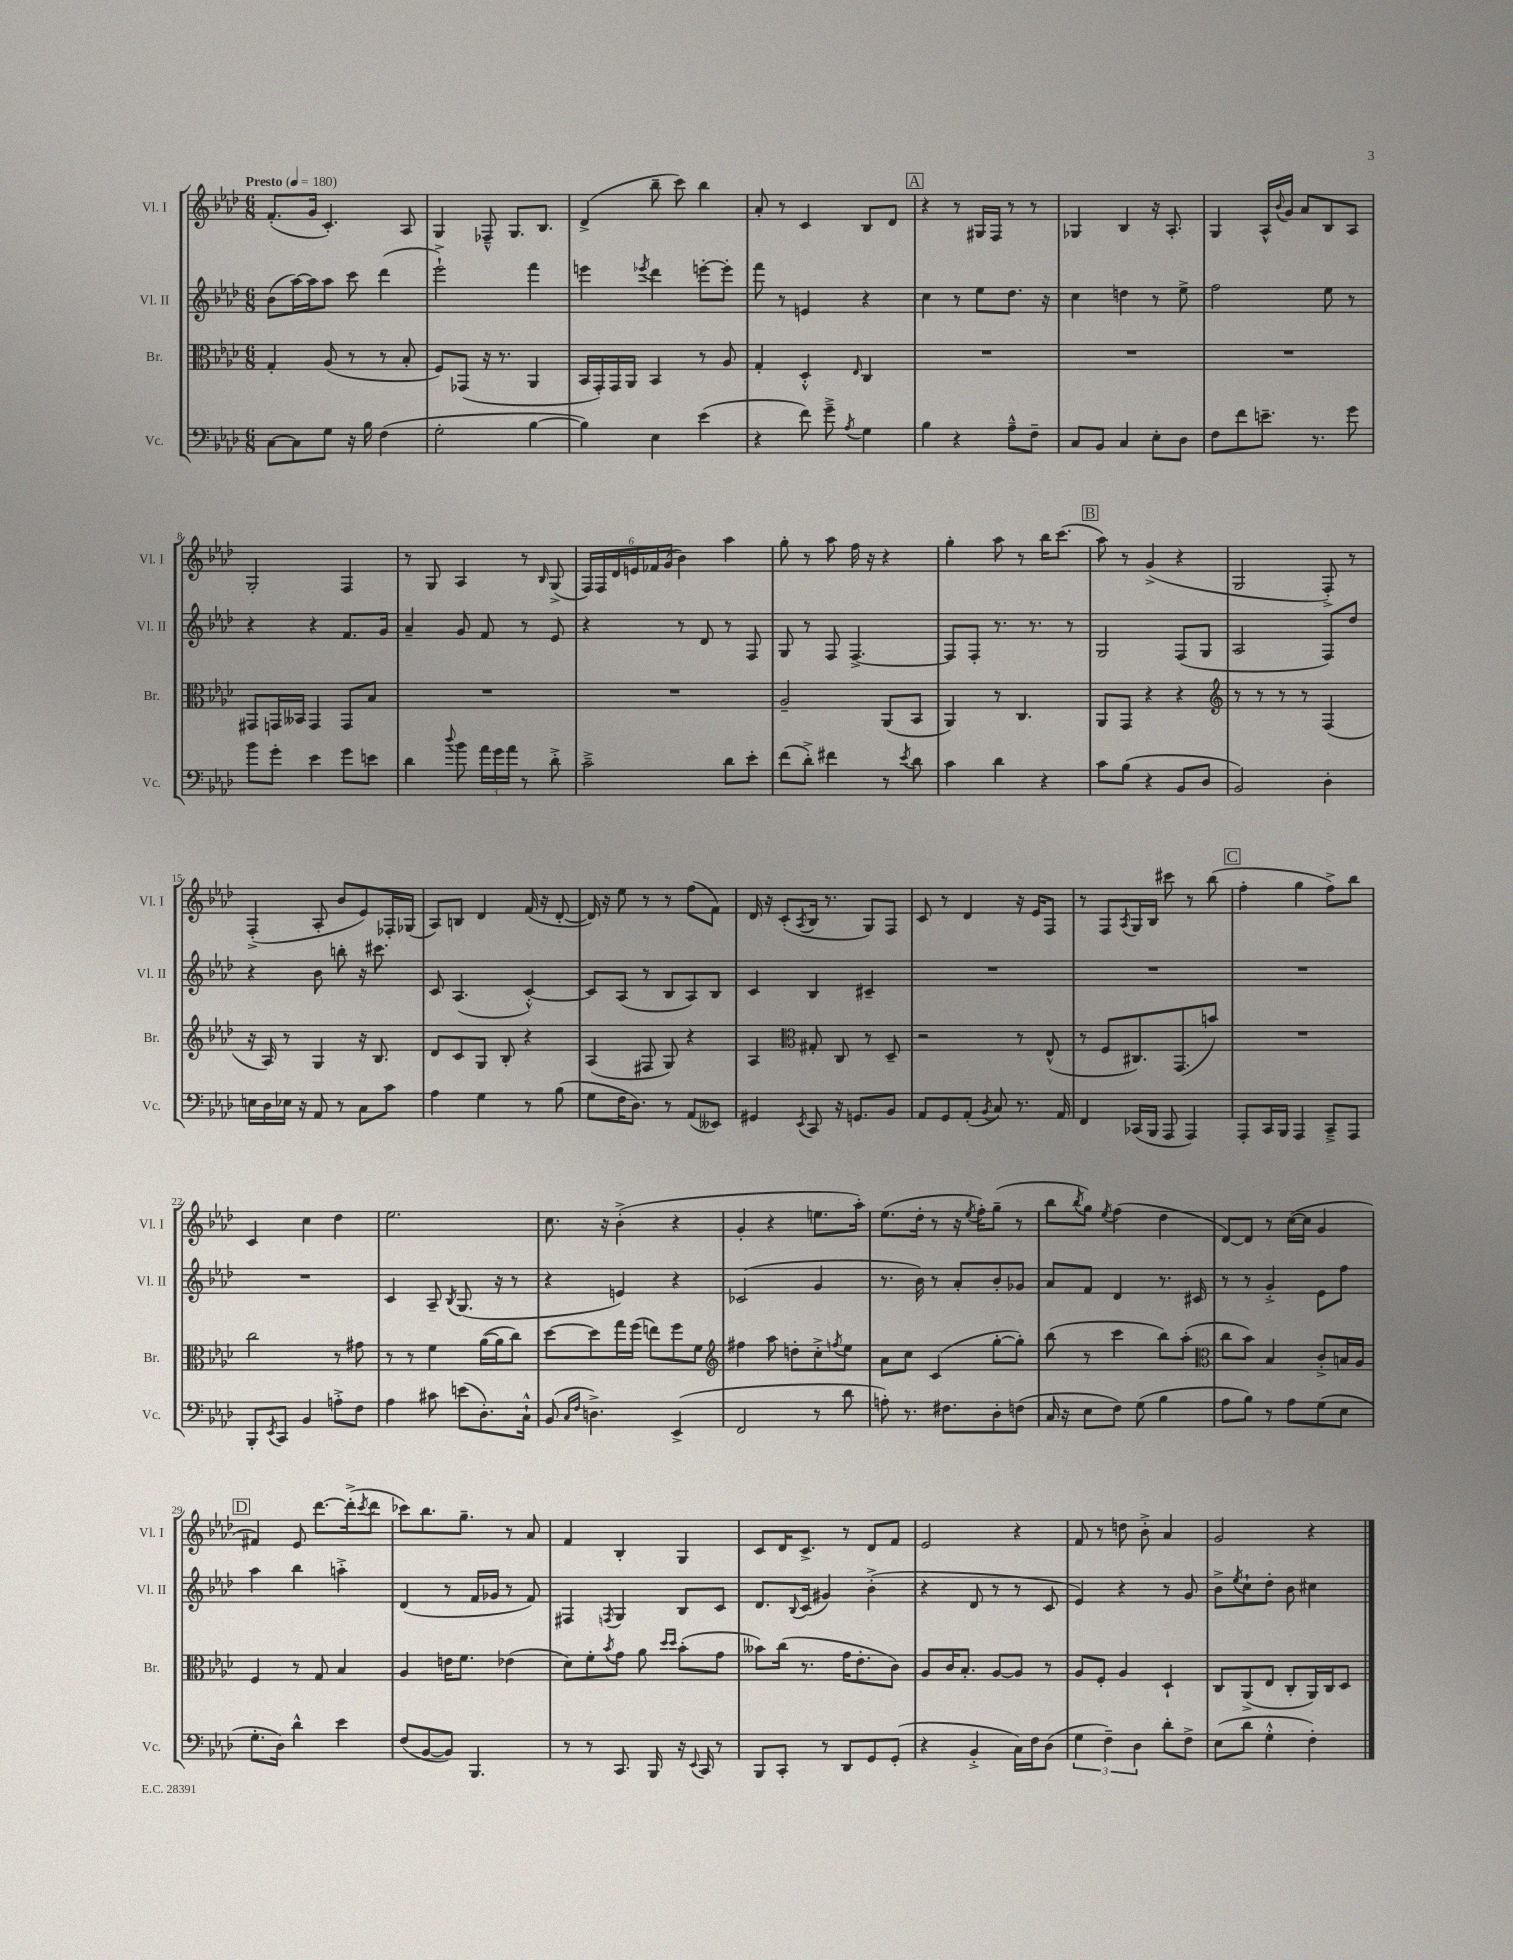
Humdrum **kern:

**kern	**kern	**kern	**kern
*part4	*part3	*part2	*part1
*staff4	*staff3	*staff2	*staff1
*I"Vc.	*I"Br.	*I"Vl. II	*I"Vl. I
*I'Vc.	*I'Br.	*I'Vl. II	*I'Vl. I
*clefF4	*clefC3	*clefG2	*clefG2
*k[b-e-a-d-]	*k[b-e-a-d-]	*k[b-e-a-d-]	*k[b-e-a-d-]
*M6/8	*M6/8	*M6/8	*M6/8
*MM180	*MM180	*MM180	*MM180
=1	=1	=1	=1
!	!	!	!LO:TX:a:B:t=Presto
[8C\L	4G'/	(8b-\L	(8.f'/L
8C\]	.	[16aa-\L)	.
.	.	16aa-\J]	16g/Jk
8G\J	(8A-/	8aa-\J	4.c'/)
16r	8r	8ccc\	.
16B-\	.	.	.
(4F\	8r	(4ddd-\	.
.	8B-'/	.	8A-/
=2	=2	=2	=2
2G'\	8F/L)	2eee-`^\)	4G/
.	(8GG-X/J	.	.
.	16r	.	8F-X~^^/
.	8.r	.	.
.	.	.	8.G/L
[4B-\	4AA-/	4fff\	.
.	.	.	8.B-/J
=3	=3	=3	=3
4B-\])	16BB-/LL	4eeen\	(4d-^/
.	16GG'/)	.	.
.	16GG/	.	.
.	16AA-/JJ	.	.
.	.	8qeee-X/	.
4E-\	4BB-/	4ddd-\	8bb-~\
.	.	.	8ccc\)
(4e-\	8r	[8eeen'\L	4bb-\
.	8A-/	8eee'\J]	.
=4	=4	=4	=4
4r	4G'/	8fff\	8a-'/
.	.	8r	8r
8f\)	4D-'^^/	4en/	4c/
8g~^\	.	.	.
8qA-/	16qqE-/	.	.
4G\	4C/	4r	8B-/L
.	.	.	8d-/J
!!LO:REH:place=s1:t=A
=5	=5	=5	=5
4B-\	2.r	4cc\	4r
4r	.	8r	8r
.	.	8ee-\L	16G#X/LL
.	.	.	16F/JJ
8A-~^^\L	.	8.dd-\J	8r
8F~\J	.	.	8r
.	.	16r	.
=6	=6	=6	=6
8C/L	2.r	4cc\	4G-X/
8BB-/J	.	.	.
4C/	.	4ddn\	4B-/
8E-'\L	.	8r	16r
.	.	.	8.A-'/
8D-\J	.	8ee-^\	.
=7	=7	=7	=7
8F\L	2.r	2ff\	4G/
8f\	.	.	.
8.en~\J	.	.	16A-^^/LL
.	.	.	8qqb-/
.	.	.	16g/JJ
.	.	.	8a-/L
8.r	.	.	.
.	.	8ee-\	8B-/
8g\	.	8r	8A-/J
!!LO:LB:g=z
=8	=8	=8	=8
8b-\L	8GG#X/L	4r	2G'/
8g'\J	16GGn/L	.	.
.	16BB--X/JJ	.	.
4e-\	4GG/	4r	.
8g\L	8GG/L	8.f/L	4F/
8en\J	8B-/J	.	.
.	.	16g/Jk	.
=9	=9	=9	=9
4d-\	2.r	4a-~/	8r
.	.	.	8G/
8qqdd-/	.	.	.
8b-\	.	8g/	4A-/
24a-\LL	.	8f/	.
24g\	.	.	.
24a-\JJ	.	.	.
8r	.	8r	8r
.	.	.	16qqB-/
8d-'^\	.	8e-/	(8G^/
=10	=10	=10	=10
2c~^\	2.r	4r	24F/LL)
.	.	.	24F/
.	.	.	24d-/
.	.	.	24en/
.	.	.	24f-X/
.	.	.	(24g/JJ
.	.	8r	4b-\)
.	.	8d-/	.
8d-\L	.	8r	4aa-\
8e-'\J	.	8F/	.
=11	=11	=11	=11
(8f\L	2A-~/	8G/	8gg'\
8d-'^\J)	.	8r	8r
4f#X\	.	8F/	8aa-\
.	.	[4.F^/	16ff\
.	.	.	16r
8r	(8AA-/L	.	4r
8qe-/	.	.	.
8d-\	8BB-/J	.	.
=12	=12	=12	=12
4c\	4AA-/)	8F/L]	4gg'\
.	.	8F'/J	.
4d-\	8r	8.r	8aa-\
.	4.C/	.	8r
.	.	8.r	.
4r	.	.	16bb-\KL
.	.	.	(8.ccc\J
.	.	8r	.
!!LO:REH:place=s1:t=B
=13	=13	=13	=13
8c\L	8AA-/L	2G/	8aa-\)
(8B-\J	8GG/J	.	8r
4r	4r	.	(4g^/
8BB-/L	4r	(8F/L	4r
8D-/J	.	8G/J	.
=14	=14	=14	=14
*	*clefG2	*	*
2BB-/)	8r	2A-/	2G/
.	8r	.	.
.	8r	.	.
.	8r	.	.
4D-'\	(4F/	8F/L)	8F'^/)
.	.	8dd-/J	8r
!!LO:LB:g=z
=15	=15	=15	=15
16En\LL	16r	4r	(4F'^/
16D-\	16A-/)	.	.
16E-X\JJ	8r	.	.
16r	.	.	.
8AA-/	4G/	8b-\	8A-'/
8r	.	8bbn'\	8b-/L
8C\L	16r	16r	8e-/)
.	8.B-/	8.ccc#X\	.
8c\J	.	.	16F-X'/L
.	.	.	(16G-X/JJ
=16	=16	=16	=16
4A-\	8d-/L	8c/	8A-/L)
.	8c/	(4.A-/	8Bn/J
4G\	8G/J	.	4d-/
.	8B-'/	.	.
8r	4r	[4c'^^/)	(16f/
.	.	.	16r
(8B-\	.	.	[8d-'/
=17	=17	=17	=17
8G\L	(4A-/	8c/L]	16d-/])
.	.	.	16r
16F\K	.	(8A-/J	8ee-\
8.D-\J)	.	.	.
.	8F#X/	8r	8r
8r	8G/)	8B-/L	8r
(8AA-/L	4r	8A-/)	(8ff\L
8EE--X/J)	.	8B-/J	8f\J)
=18	=18	=18	=18
4GG#X/	4A-/	4c/	16d-/
.	.	.	16r
.	.	.	(8c'/L
8qEE-/	.	.	.
*	*clefC3	*	*
.	.	.	8qA-/
8CC/	8G#X'/	4B-/	16B-/Jk
.	.	.	8.r
16r	8C/	.	.
8.GGn/L	.	.	.
.	8r	4c#X~/	8G/L)
8BB-/J	8D-~/	.	8F/J
=19	=19	=19	=19
8AA-/L	2r	2.r	8c/
8GG/	.	.	8r
(8AA-'/J	.	.	4d-/
8qBB-/	.	.	.
8C/)	.	.	.
8.r	8r	.	16r
.	.	.	16e-/KL
.	(8E-^^/	.	8F/J
16AA-/	.	.	.
=20	=20	=20	=20
4FF/	8r	2.r	8r
.	8F/L	.	8F/L
.	.	.	8qA-/
(16CC-X/LL	8.C#X/)	.	16G/L
16BBB-/JJ	.	.	16B-/JJ
8AAA-/	.	.	8ccc#X\
.	(8.GG/	.	.
4AAA-/)	.	.	8r
.	8bn/J)	.	(8bb-\
!!LO:REH:place=s1:t=C
=21	=21	=21	=21
8AAA-'/L	2.r	2.r	4ff'\
16CC/L	.	.	.
16BBB-/JJ	.	.	.
4AAA-/	.	.	4gg\
8CC~^/L	.	.	8ff^\L)
8AAA-/J	.	.	8bb-\J
!!LO:LB:g=z
=22	=22	=22	=22
8BBB-'/L	2cc\	2.r	4c/
8qEE-/	.	.	.
8CC/J	.	.	.
4BB-/	.	.	4cc\
8An'^\L	8r	.	4dd-\
8F\J	8g#X\	.	.
=23	=23	=23	=23
4A-\	8r	4c/	2.ee-\
.	8r	.	.
8c#X\	4f\	8A-~/	.
.	.	8qB-/	.
(8en\L	.	(8.G/	.
8.D-'\)	([16a-\LL	.	.
.	16a-\J]	16r	.
.	8cc\J)	8r	.
16C`^^\Jk	.	.	.
=24	=24	=24	=24
(8BB-/	[8dd-\L	4r	8.cc\
16qqC/LL	.	.	.
16qqF/JJ	.	.	.
4.Dn^\)	8dd-\]	.	.
.	.	.	16r
.	16gg\L	4en/)	(4b-'^\
.	(16ff\JJ	.	.
.	8een\L)	.	.
(4EE-^/	8ff\	4r	4r
.	8f\J	.	.
=25	=25	=25	=25
*	*clefG2	*	*
2FF/	4ff#X\	(2c-X/	4g'/
.	8aa-\	.	4r
.	8ddn'\L	.	.
8r	8cc'^\	4g/	8.een\L
.	8qffn/	.	.
8d-\	8ee-\J	.	.
.	.	.	16aa-'\Jk)
=26	=26	=26	=26
8An'\)	8a-\L	8.r	(8.ee-\L
8.r	8cc\J	.	.
.	.	16b-\)	16dd-'\Jk
.	(4c/	8r	8r
8.F#X\L	.	.	.
.	.	8a-'/L	16r
.	.	.	8qee-/
.	.	.	16ff'\KL)
8D-'\	[8gg'\L	8b-'/	(8gg~\J
(8Fn\J	8gg'\J])	8g-X/J	8r
=27	=27	=27	=27
16C/	(8bb-\	8a-/L	8bb-\L
16r	.	.	.
.	.	.	8qbb-/
8E-\L	8r	8f/J	8gg\J)
.	.	.	8qee-/
8F\J)	4ccc\	4d-/	(4ff\
(8G\	.	.	.
4B-\	8bb-\L)	8.r	4dd-\
.	(8aa-'\J	.	.
.	.	16c#X/	.
=28	=28	=28	=28
*	*clefC3	*	*
8A-\L	8cc\L	8r	[8d-/L)
8B-\J)	8b-\J)	8r	8d-/J]
8r	4B-/	4g'^/	8r
8A-\L	.	.	([16cc\LL
.	.	.	16cc\JJ]
(8G\	8c'^/L	8e-\L	4g/
8E-\J	16Bn/L	8ff\J	.
.	16A-/JJ	.	.
!!LO:LB:g=z
!!LO:REH:place=s1:t=D
=29	=29	=29	=29
8.G'\L	4F/	4aa-\	4f#X/)
16D-\Jk)	.	.	.
4d-^^\	8r	4bb-\	8e-/
.	8G/	.	[8.ddd-\L
4e-\	4B-/	4aan'^\	.
.	.	.	(16ddd-'^\k]
.	.	.	8qccc/
.	.	.	8ddd-\J
=30	=30	=30	=30
(8F/L	4A-/	(4d-/	8ccc-X\L)
[8BB-/	.	.	8.bb-\
8BB-/J])	16en\KL	8r	.
.	8.f\J	.	8.gg~\J
4.BBB-/	.	16f/LL	.
.	.	16g-X/JJ	.
.	(4e-X\	8r	8r
.	.	8f/)	8a-/
=31	=31	=31	=31
8r	8d-\L)	4F#X/	4f/
8r	8f'\	.	.
.	8qb-/	8qFn/	.
8.CC/	8g\J	4G/	4B-'/
.	8a-\	.	.
16BBB-/	.	.	.
.	16qqdd-/LL	.	.
.	16qqdd-/JJ	.	.
16r	(8b-'\L	8B-/L	4G/
8qqEE-/	.	.	.
16CC/	.	.	.
8r	8g\J	8c/J	.
=32	=32	=32	=32
8BBB-/L	8b--X\L)	8.d-/L	8c/L
8CC'/J	(16cc\Jk	.	16d-/K
.	.	8qqB-/	.
.	8.r	(16c/Jk	8.c^/J
8r	.	4g#X/)	.
8DD-/L	16g\KL	.	8r
.	8.e-'\	.	.
8GG/	.	(4b-'^\	8d-/L
(8GG'/J	8c\J)	.	8f/J
=33	=33	=33	=33
4r	8A-/L	4r	2e-/
.	16c/K	.	.
.	8.B-'/J	.	.
4BB-'^/	.	8d-/	.
.	[8A-/L	8r	.
16C\LL)	8A-/J]	8r	4r
16F\J	.	.	.
(8D-\J	8r	8c/	.
=34	=34	=34	=34
6G\	8A-/L	4e-/)	8f/
.	8F'/J	.	8r
6F~\)	.	.	.
.	4A-/	4r	8ddn\
6D-\	.	.	.
.	.	.	8b-'^\
8d-'\L	4D-`/	8r	4a-/
8F^\J	.	8g/	.
=35	=35	=35	=35
(8E-\L	8C/L	8b-^\L	2g/
.	.	8qee-/	.
8d-\J	(8AA-^/	8cc`\	.
4G'^^\	8E-/J	8dd-'\J	.
.	8C'/L	8b-\	.
4F'\)	16AA-/L)	4cc#X\	4r
.	16C/J	.	.
.	8D-/J	.	.
==	==	==	==
*-	*-	*-	*-
